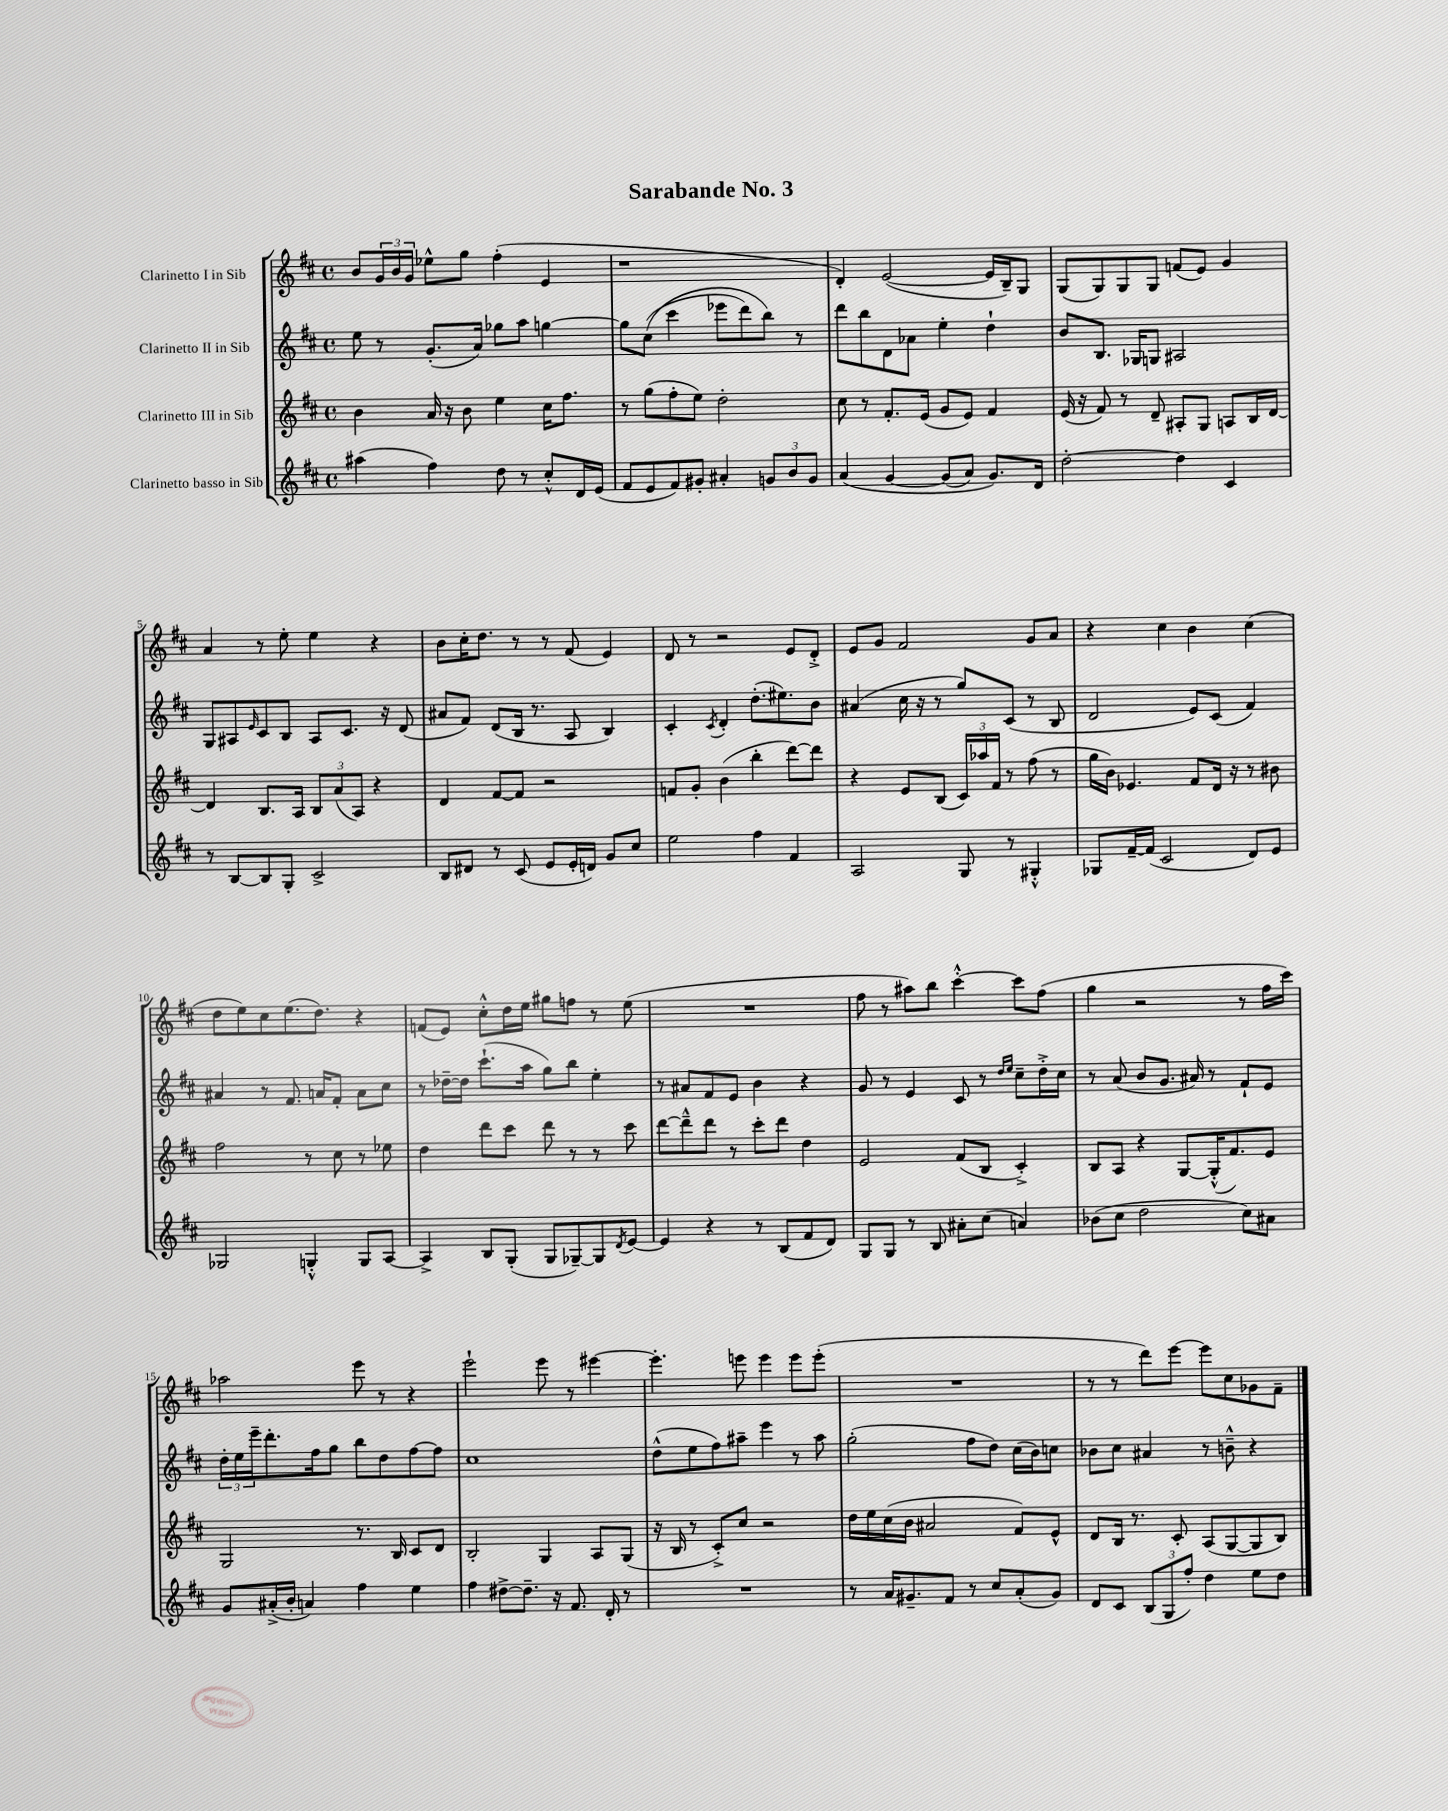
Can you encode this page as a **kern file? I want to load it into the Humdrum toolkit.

**kern	**kern	**kern	**kern
*staff4	*staff3	*staff2	*staff1
*clefG2	*clefG2	*clefG2	*clefG2
*k[f#c#]	*k[f#c#]	*k[f#c#]	*k[f#c#]
*M4/4	*M4/4	*M4/4	*M4/4
*met(c)	*met(c)	*met(c)	*met(c)
(4aa#\	4b\	8ee\	8b/L
.	.	8r	24g/L
.	.	.	24b/
.	.	.	24g/JJ
4ff#\)	16a/	(8.g'/L	8ee-^^\L
.	16r	.	.
.	8b\	.	8gg\J
.	.	16a/Jk)	.
8dd\	4ee\	8gg-\L	(4ff#'\
8r	.	8aa\J	.
8cc#'^^/L	16cc#\LK	[4gg\	4e/
.	8.ff#\J	.	.
16d/L	.	.	.
(16e/JJ	.	.	.
=	=	=	=
8f#/L	8r	8gg\]L	1r
8e/	(8gg\L	&((8cc#\J	.
8f#/)	8ff#'\	4ccc#\	.
8g#'/J	8ee\J)	.	.
4a#'/	2dd'\	8eee-\L	.
.	.	8ddd\)	.
12g/L	.	8bb\J&)	.
12b/	.	.	.
.	.	8r	.
12g/J	.	.	.
=	=	=	=
&(4a/	8cc#\	8ddd\L	4d'/)
.	8r	8bb\	.
[4g/	8.f#'/L	8d\	([2e/
.	.	8a-\J	.
.	(16e/Jk	.	.
(8g/]L	8g/L	4ee'\	.
8a/J)	8e/J)	.	.
8.g/L&)	4f#/	4dd`\	16e/]LL
.	.	.	16B~/J)
.	.	.	8G/J
16d/Jk	.	.	.
=	=	=	=
[2dd'\	(16e/	8b/L	(8G/L
.	16r	.	.
.	8f#/)	8.B/J	8G/)
.	8r	.	8G/
.	.	16G-/LK	.
.	8d~/	8G/J	8G/J
4dd\]	8A#'/L	2A#/	(8f/L
.	8G/J	.	8e/J)
4c#/	8A/L	.	4g/
.	16B/L	.	.
.	[16d/JJ	.	.
=	=	=	=
8r	4d/]	8G/L	4a/
[8B/L	.	8A#/	.
.	.	16qqe/	.
8B/]	8.B/L	8c#/	8r
8G'/J	.	8B/J	8ee'\
.	16A/Jk	.	.
2c#^/	12B/L	8A#/L	4ee\
.	(12a/	.	.
.	.	8.c#/J	.
.	12A/J)	.	.
.	4r	.	4r
.	.	16r	.
.	.	(8d/	.
=	=	=	=
8B/L	4d/	8a#/L	8b\L
8d#/J	.	8f#/J)	16cc#'\K
.	.	.	8.dd\J
8r	[8f#/L	(8d/L	.
(8c#/	8f#/]J	16B/Jk	8r
.	.	8.r	.
8e/L	2r	.	8r
16e'/L	.	8A/	(8f#/
16d/JJ)	.	.	.
8g/L	.	4B/)	4e/)
8cc#/J	.	.	.
=	=	=	=
2ee\	8f/L	4c#'/	8d/
.	8g'/J	.	8r
.	.	8qc#/	.
.	(4b\	4d'/	2r
4ff#\	4bb'\	(8.dd'\L	.
.	.	8.ee#\)	.
4f#/	[8ddd\L)	.	8e/L
.	8ddd\]J	8b\J	8d'^/J
=	=	=	=
2A/	4r	(4a#/	8e/L
.	.	.	8g/J
.	8e/L	16cc#\	2f#/
.	.	16r	.
.	(8B/J	8r	.
8G/	24c#/LL)	8gg/L)	.
.	24aa-/	.	.
.	24f#/JJ	.	.
8r	8r	(8c#/J	.
4G#'^^/	(8ff#\	8r	8g/L
.	8r	8B/	8a/J
=	=	=	=
8G-/L	16gg\LL	2d/	4r
.	16b\JJ)	.	.
[16f#~/L	4.e-/	.	.
(16f#/]JJ	.	.	.
2c#/	.	.	4cc#\
.	8f#/L	8e/L)	4b\
.	16d/Jk	(8c#/J	.
.	16r	.	.
8d/L)	8r	4f#/)	(4cc#\
8e/J	8b#\	.	.
=	=	=	=
2G-/	2ff#\	4a#/	8dd\L
.	.	.	8ee\)
.	.	8r	8cc#\
.	.	8.f#/	(8.ee\
4G'^^/	8r	.	.
.	.	16a/LK	8.dd\J)
.	8cc#\	8f#'/J	.
8G/L	8r	8a\L	4r
[8A/J	8ee-\	8cc#\J	.
=	=	=	=
4A^/]	4dd\	8r	(8f/L
.	.	[16dd-~\LL	8e/J)
.	.	16dd-\]JJ	.
8B/L	8ddd\L	(8.ccc#`\L	8cc#'^^\L
(8G'/J	8ccc#\J	.	16dd\L
.	.	16aa\Jk	16ee\JJ
8G/L	8ddd\	8gg\L)	8gg#\L
[8G-~/)	8r	8bb\J	8ff\J
8G-/]	8r	4ee'\	8r
8qd/	.	.	.
[8e/J	8ccc#\	.	(8ee\
=	=	=	=
4e/]	[8ddd\L	8r	1r
.	8ddd~^^\]	8a#/L	.
4r	8ddd\J	8f#/	.
.	8r	8e/J	.
8r	8ccc#'\L	4b\	.
(8B/L	8ddd\J	.	.
8f#/	4dd\	4r	.
8d/J)	.	.	.
=	=	=	=
8G/L	2e/	8g/	8ff#\
8G/J	.	8r	8r
8r	.	4e/	8aa#\L)
8B/	.	.	8bb\J
8a#'\L	(8f#/L	8c#/	[4ccc#'^^\
(8cc#\J	8B/J	8r	.
.	.	16qqdd/LL	.
.	.	16qqee/JJ	.
4a/)	4c#'^/)	8cc#~\L	8ccc#\]L
.	.	16dd'^\L	(8ff#\J
.	.	16cc#\JJ	.
=	=	=	=
(8b-\L	8B/L	8r	4gg\
8cc#\J	8A/J	(8a/	.
2dd\	4r	8b/L	2r
.	.	8.g/J	.
.	[8G/L	.	.
.	.	16a#/)	.
.	(16G'^^/]K	8r	.
.	8.f#/)	.	.
8cc#\L)	.	8f#`/L	8r
8a#\J	8e/J	8e/J	16ff#\LL
.	.	.	16ccc#\JJ)
=	=	=	=
8g/L	2G/	24dd'\LL	2aa-\
.	.	24ee\	.
.	.	24eee~\J	.
(16a#'^/L	.	8.ddd'\	.
16b'/JJ	.	.	.
4a/)	.	.	.
.	.	16ff#\k	.
.	.	8gg\J	.
4ff#\	8.r	8bb\L	8eee\
.	.	8dd\	8r
.	16B/	.	.
4ee\	8c#/L	[8ff#\	4r
.	8d/J	8ff#\]J	.
=	=	=	=
4ff#\	2B'/	1cc#	2eee`\
[8dd#^\L	.	.	.
8.dd#~\]J	.	.	.
.	4G/	.	8eee\
16r	.	.	.
8.f#/	.	.	8r
.	8A/L	.	[4eee#\
16d'/	.	.	.
8r	(8G/J	.	.
=	=	=	=
1r	16r	(8dd^^\L	4.eee#'\]
.	16B/	.	.
.	8r	8ee\	.
.	8c#'^/L)	8ff#\)	.
.	8cc#/J	8aa#~\J	8eee\
.	2r	4eee\	4eee\
.	.	8r	8eee\L
.	.	8aa#\	(8eee'\J
=	=	=	=
8r	16dd\LL	(2gg'\	1r
.	16ee\	.	.
16a/LK	(16cc#\	.	.
8.g#~/	16b\JJ	.	.
.	2a#/	.	.
8f#/J	.	.	.
8r	.	8ff#\L	.
8cc#/L	.	8dd\J)	.
(8a'/	8f#/L)	(16cc#\LL	.
.	.	16b\J)	.
8g#/J)	8e^^/J	8cc\J	.
=	=	=	=
8d/L	8d/L	8b-\L	8r
8c#/J	16B/Jk	8cc#\J	8r
.	8.r	.	.
(12B/L	.	4a#/	8ddd\L)
12G/	.	.	.
.	8c#'/	.	[8eee\J
12ff#'/J)	.	.	.
4dd\	(8A/L	8r	8eee\]L
.	[8G/	8b~^^\	8cc#\
8ee\L	8G/]	4r	8g-\
8dd\J	8B/J)	.	8f#~\J
==	==	==	==
*-	*-	*-	*-
